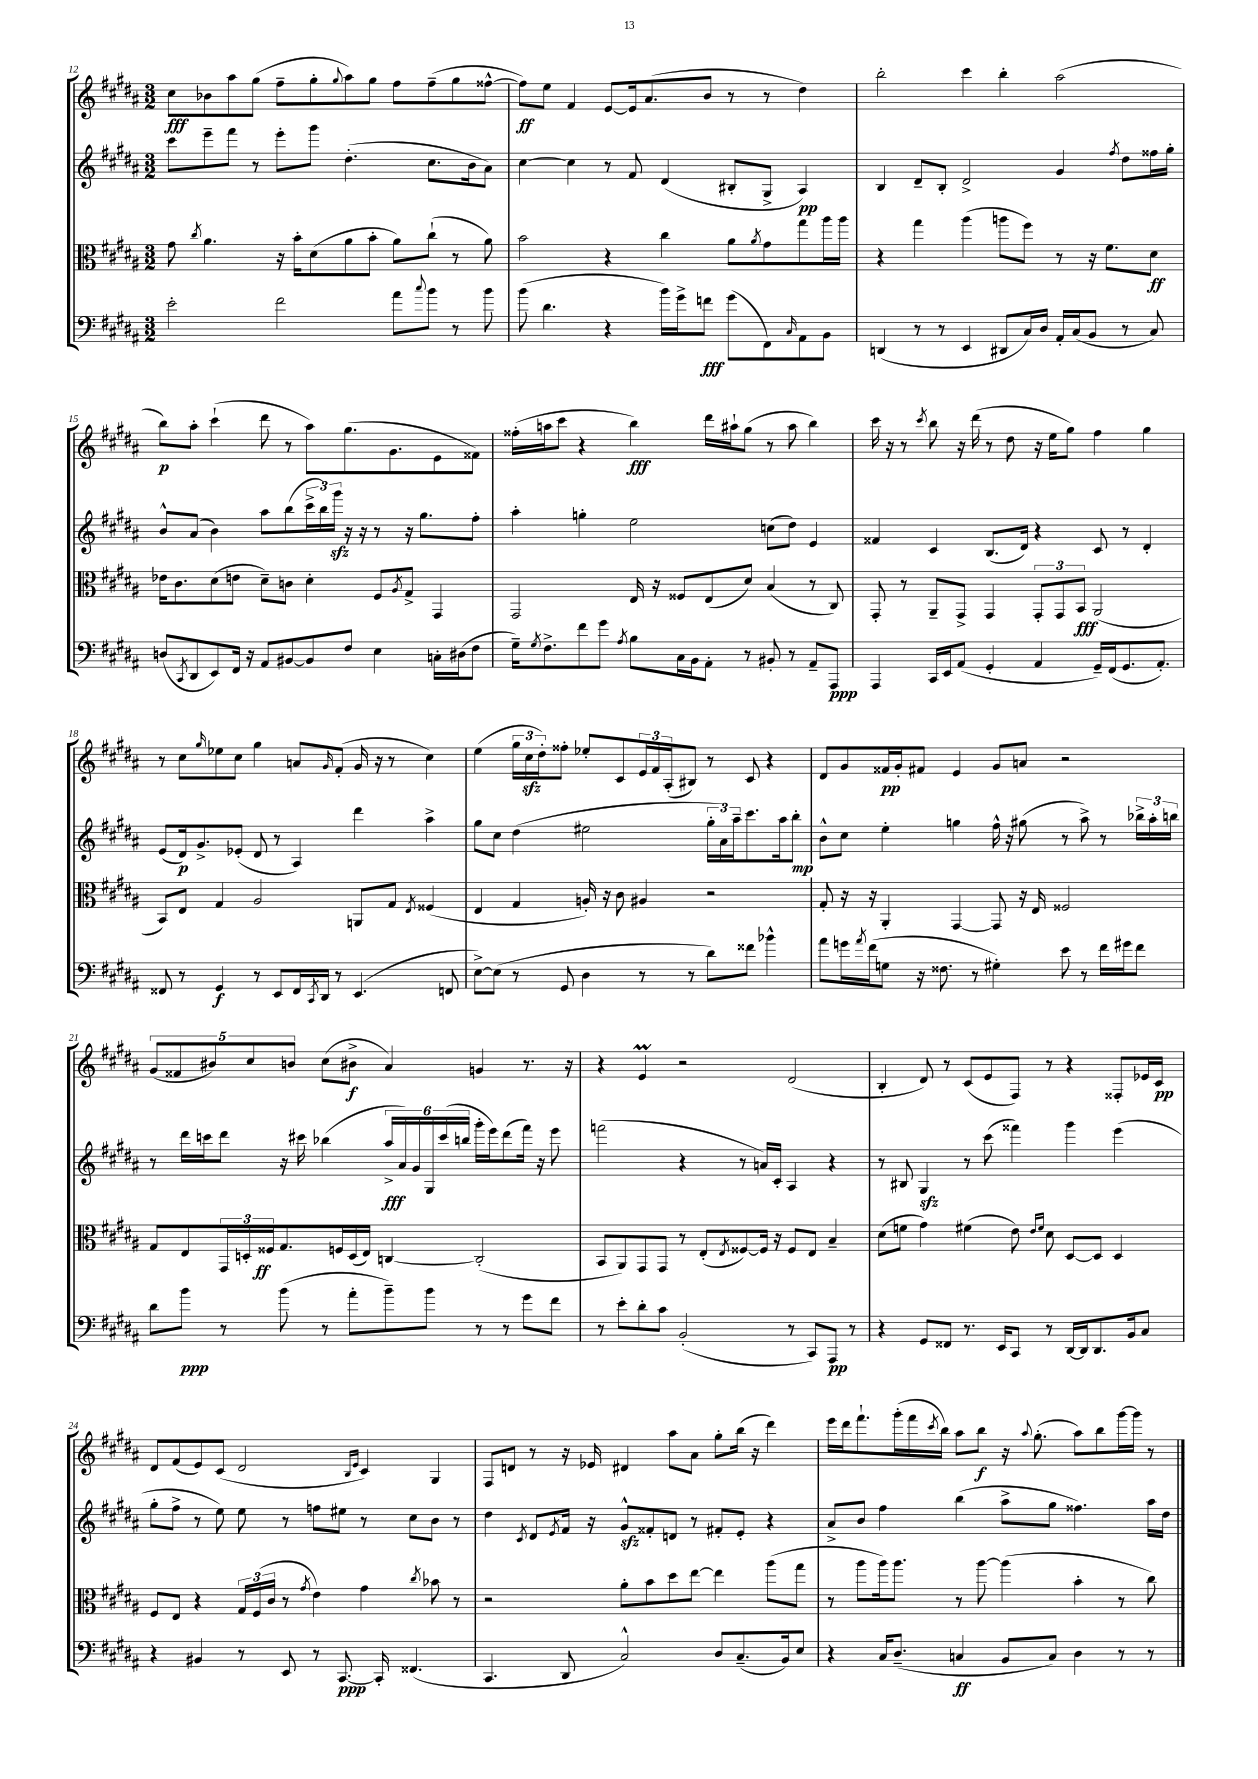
<<
\new StaffGroup <<
\new Staff = "s0" {
    \clef treble \key b \major \numericTimeSignature \time 3/2
    cis''8\fff bes'8 ais''8 gis''8( fis''8-- gis''8-. \appoggiatura { gis''8 } ais''8) gis''8 fis''8 fis''8--( gis''8 fisis''8~-^ |
    fisis''8\ff) e''8 fis'4 e'8~ e'16 ais'8.( b'8 r8 r8 dis''4) |
    b''2-. cis'''4 b''4-. ais''2( |
    b''8\p) ais''8-. cis'''4-!( dis'''8 r8 ais''8) gis''8.( gis'8. e'8 fisis'8) |
    fisis''16-.( a''16 cis'''8 r4 b''4\fff) dis'''16 ais''16-! gis''8( r8 ais''8 b''4) |
    cis'''16 r16 r8 \acciaccatura { cis'''8 } b''8 r16 dis'''16( r8 dis''8 r16 e''16 gis''8) fis''4 gis''4 |
    r8 cis''8 \grace { gis''16 } ees''8 cis''8 gis''4 a'8 \grace { gis'16 } fis'8-.( gis'16 r16 r8 cis''4) |
    e''4( \tuplet 3/2 { gis''16 cis''16\sfz dis''16-.) } fisis''8-. ees''8-. cis'8 \tuplet 3/2 { e'16 fis'16 ais16-.( } bis8) r8 cis'8 r4 |
    dis'8 gis'8 fisis'16\pp gis'16-. fis'8 e'4 gis'8 a'8 r2 |
    \tuplet 5/4 { gis'8( fisis'8 bis'8) cis''8 b'8 } cis''8( bis'8->\f ais'4) g'4 r8. r16 |
    r4 e'4\prall r2 dis'2( |
    b4-. dis'8) r8 cis'8( e'8 fis8) r8 r4 fisis8-. ees'16 cis'16\pp |
    dis'8 fis'8( e'8) cis'8( dis'2 \grace { b16 e'16 } cis'4) gis4 |
    fis8 d'8 r8 r16 ees'16 dis'4 ais''8 ais'8 gis''8-. b''16( r16 dis'''4) |
    e'''16 dis'''16 fis'''8.-! gis'''16-.( fis'''16 \acciaccatura { cis'''8 } b''16) ais''8 b''8\f r16 \appoggiatura { ais''8 } gis''8.-.( ais''8) b''8 gis'''16~ gis'''16 r8 \bar "|." |
}
\new Staff = "s1" {
    \clef treble \key b \major \numericTimeSignature \time 3/2
    cis'''8 e'''8-- fis'''8 r8 e'''8-. gis'''8 dis''4.-.( cis''8. b'16 ais'8) |
    cis''4~ cis''4 r8 fis'8 dis'4( bis8-. gis8-> ais4\pp) |
    b4 dis'8-- b8-. dis'2-> gis'4 \acciaccatura { fis''8 } dis''8 fisis''16 gis''16-. |
    b'8-^ ais'8( b'4) ais''8 b''8( \tuplet 3/2 { cis'''16-> b''16) gis'''16\sfz } r16 r16 r8 r16 gis''8. fis''8-. |
    ais''4-. g''4-. e''2 c''8( dis''8) e'4 |
    fisis'4 cis'4 b8.( dis'16) r4 cis'8 r8 dis'4-. |
    e'8( dis'16\p) gis'8.-> ees'8-.( dis'8 r8 ais4) dis'''4 ais''4-> |
    gis''8 cis''8 dis''4( eis''2 \tuplet 3/2 { gis''16-. ais'16) ais''16-- } cis'''8. ais''16 b''8-.\mp |
    b'8-^ cis''8 e''4-. g''4 fis''16-^ r16 gis''8( r8 ais''8->) r8 \tuplet 3/2 { bes''16-> ais''16-. b''16 } |
    r8 dis'''16 c'''16 dis'''8 r16 cis'''16 bes''4( \tuplet 6/4 { ais''16->\fff ais'16) gis'16 gis16 cis'''16( b''16 } gis'''16-. e'''16) dis'''8( fis'''16) r16 e'''8 |
    f'''2( r4 r8 a'16) cis'16-. ais4 r4 |
    r8 bis8 gis4\sfz r8 cis'''8( fisis'''4) gis'''4 e'''4( |
    gis''8-. fis''8-> r8 e''8) e''8 r8 f''8 eis''8 r8 cis''8 b'8 r8 |
    dis''4 \acciaccatura { cis'8 } dis'8 \acciaccatura { e'8 } fis'16 r16 gis'8-^\sfz fisis'8-. d'8 r8 fis'8-. e'8-. r4 |
    ais'8-> b'8 fis''4 b''4( ais''8-> gis''8 fisis''4.) ais''16 dis''16 \bar "|." |
}
\new Staff = "s2" {
    \clef alto \key b \major \numericTimeSignature \time 3/2
    gis'8 \acciaccatura { cis''8 } ais'4. r16 b'16-. dis'8( ais'8 b'8-. ais'8) cis''8-!( r8 ais'8) |
    b'2 r4 cis''4 ais'8 \acciaccatura { ais'8 } gis'8 gis''8 ais''16 ais''16 |
    r4 gis''4 ais''4( a''8 fis''8) r8 r16 fis'8. dis'8\ff |
    ees'16 cis'8. dis'8( e'8 dis'8--) c'8 dis'4-. fis8 \acciaccatura { ais8 } gis8-> gis,4 |
    gis,2 e16 r16 fisis8 e8( dis'8) b4( r8 cis8) |
    gis,8-. r8 ais,8-- gis,8-> gis,4 \tuplet 3/2 { gis,8-. gis,8 b,8\fff } ais,2( |
    b,8) e8 gis4 ais2 a,8 gis8 \acciaccatura { e8 } fisis4( |
    e4 gis4 a16-.) r16 cis'8 ais4 r2 |
    gis8-. r16 r16 ais,4-. gis,4~ gis,8 r16 e16 fisis2 |
    gis8 e8 \tuplet 3/2 { gis,16 d16-. fisis16\ff } gis8. f16 d16( e16) c4~ c2-.( |
    b,8 ais,8) gis,8 gis,8 r8 e8-.( \acciaccatura { e8 } fisis8~) fisis16 r16 fisis8 e8 b4-- |
    dis'8( f'8 gis'4) fis'4( e'8) \grace { e'16 fis'16 } dis'8 dis8~ dis8 dis4 |
    fis8 e8 r4 \tuplet 3/2 { gis16 fis16( cis'16 } r8 \acciaccatura { gis'8 } e'4) gis'4 \acciaccatura { cis''8 } bes'8 r8 |
    r2 ais'8-. b'8 dis''8 e''8~ e''4 ais''8( gis''8 |
    r8 ais''8 ais''16) ais''8. r8 ais''8~ ais''4( b'4-. r8 cis''8) \bar "|." |
}
\new Staff = "s3" {
    \clef bass \key b \major \numericTimeSignature \time 3/2
    e'2-. fis'2 ais'8 \appoggiatura { cis''8 } b'8 r8 b'8 |
    b'8( dis'4. r4 b'16) gis'16-> f'8\fff gis'8( fis,8) \grace { cis16 } ais,8 b,8 |
    d,4( r8 r8 e,4 dis,8 cis16) dis16 ais,16-. cis16( b,8 r8 cis8) |
    d8( \acciaccatura { cis,8 } dis,8 e,8) fis,16 r16 ais,8 bis,8~ bis,8 fis8 e4 c16-. dis16( fis8 |
    gis16--) \acciaccatura { gis8 } fis8.-> fis'8 gis'8 \acciaccatura { ais8 } b8 cis16 b,16 ais,8-. r8 bis,8-. r8 ais,8-- ais,,8\ppp |
    ais,,4 cis,16 e,16 ais,8( gis,4-. ais,4 gis,16--) fis,16( gis,8. ais,8.-.) |
    fisis,8 r8 gis,4\f r8 e,8 fisis,16 \acciaccatura { cis,8 } dis,16 r8 e,4.( f,8 |
    e8~->) e8( r8 gis,8 dis4 r8 r8 dis'8) fisis'8 bes'4-^ |
    ais'8 g'16 \acciaccatura { ais'8 } fis'16( g8 r16 fisis8. r8 gis4-.) e'8 r8 fis'16 gis'16 fis'8 |
    dis'8 b'8\ppp r8 b'8( r8 ais'8-. b'8--) b'8 r8 r8 gis'8 fis'8 |
    r8 e'8-. dis'8-. cis'8 b,2-.( r8 cis,8) ais,,8\pp r8 |
    r4 gis,8 fisis,8 r8. e,16 cis,8 r8 dis,16~ dis,16 dis,8. b,16 cis8 |
    r4 bis,4 r8 e,8 r8 cis,8.~\ppp cis,16-. fisis,4.( |
    cis,4. dis,8 cis2-^) dis8 cis8.--( b,16) e8 |
    r4 cis16 dis8.--( c4\ff b,8 c8) dis4 r8 r8 \bar "|." |
}
>>
>>
\layout { \context { \Score currentBarNumber = #12 } }
